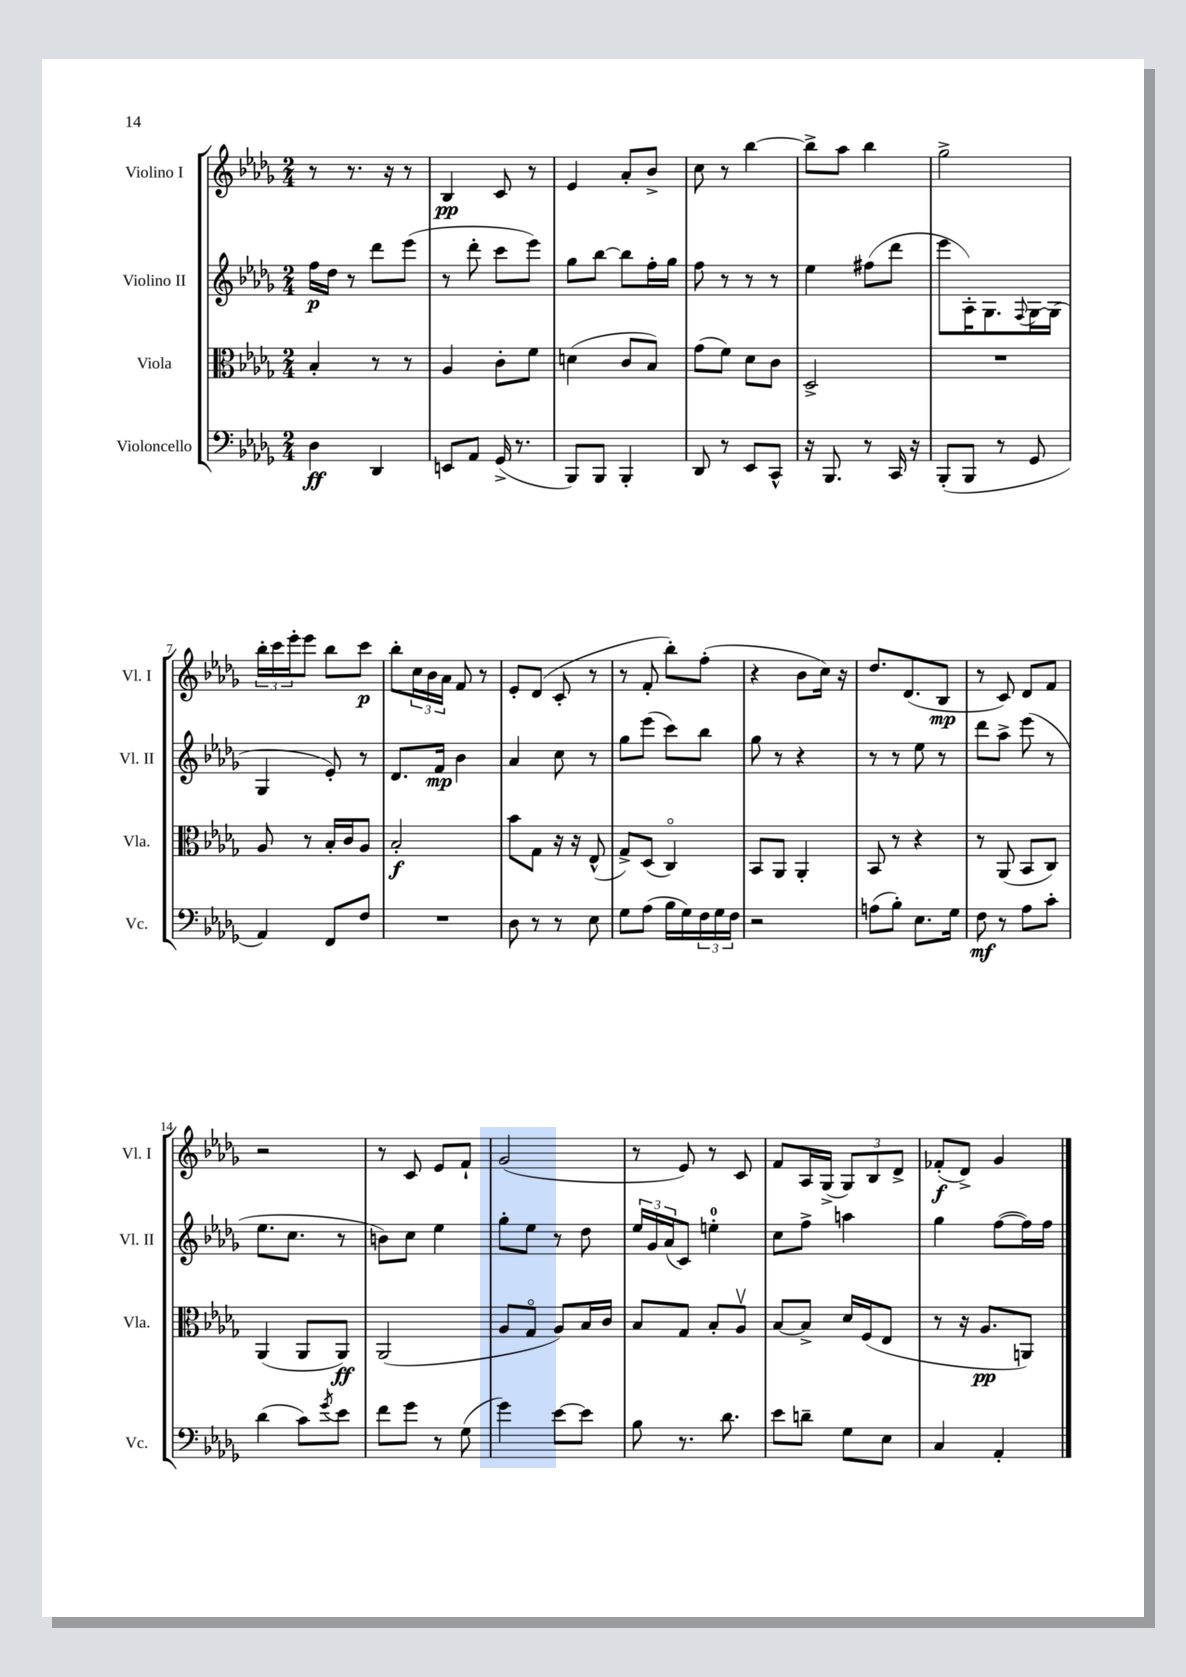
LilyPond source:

<<
\new StaffGroup <<
\new Staff = "s0" \with { instrumentName = "Violino I" shortInstrumentName = "Vl. I" } {
    \clef treble \key des \major \numericTimeSignature \time 2/4
    r8 r8. r16 r8 |
    bes4\pp c'8 r8 |
    ees'4 aes'8-. bes'8-> |
    c''8 r8 bes''4~ |
    bes''8-> aes''8 bes''4 |
    ges''2-> |
    \tuplet 3/2 { bes''16-. c'''16 ees'''16-. } ees'''8 bes''8 c'''8\p |
    bes''8-. \tuplet 3/2 { c''16 bes'16 aes'16 } f'8 r8 |
    ees'8-. des'8( c'8-. r8 |
    r8 f'8-. bes''8-.) f''8-.( |
    r4 bes'8 c''16) r16 |
    des''8. des'8.( bes8\mp |
    r8 c'8) des'8 f'8 |
    r2 |
    r8 c'8 ees'8 f'8-! |
    ges'2( |
    r8 ees'8) r8 c'8 |
    f'8 aes16 ges16->( \tuplet 3/2 { ges8) bes8 des'8-> } |
    fes'8-.\f( des'8->) ges'4 \bar "|." |
}
\new Staff = "s1" \with { instrumentName = "Violino II" shortInstrumentName = "Vl. II" } {
    \clef treble \key des \major \numericTimeSignature \time 2/4
    f''16\p des''16 r8 des'''8 ees'''8( |
    r8 des'''8-. c'''8 ees'''8) |
    ges''8 bes''8~ bes''8 f''16-. ges''16 |
    f''8 r8 r8 r8 |
    ees''4 fis''8( des'''8 |
    ees'''8 aes16-.) ges8. \appoggiatura { f8 } ges16~ ges16( |
    ges4 ees'8-.) r8 |
    des'8. f'16\mp bes'4 |
    aes'4 c''8 r8 |
    ges''8 ees'''8( c'''8) bes''8 |
    ges''8 r8 r4 |
    r8 r8 ees''8 r8 |
    des'''8 aes''8-> ees'''8( r8 |
    ees''8. c''8. r8 |
    b'8) c''8 ees''4 |
    ges''8-. ees''8 r8 des''8 |
    \tuplet 3/2 { ees''16 ges'16 aes'16( } c'8) e''4-0-. |
    c''8 f''8-> a''4 |
    ges''4 f''8~( f''16) f''16 \bar "|." |
}
\new Staff = "s2" \with { instrumentName = "Viola" shortInstrumentName = "Vla." } {
    \clef alto \key des \major \numericTimeSignature \time 2/4
    bes4-. r8 r8 |
    aes4 c'8-. f'8 |
    d'4( c'8 bes8) |
    ges'8( f'8) des'8 c'8 |
    des2-> |
    R2 |
    aes8 r8 bes16-. c'16 aes8 |
    bes2-.\f |
    bes'8 ges8 r16 r16 ees8-^( |
    ges8->) des8( c4\flageolet) |
    bes,8 aes,8 aes,4-. |
    bes,8 r8 r4 |
    r8 aes,8( bes,8 c8) |
    aes,4( aes,8 aes,8\ff) |
    aes,2( |
    aes8 ges8\flageolet aes8) bes16 c'16 |
    bes8 ges8 bes8-. aes8\upbow |
    bes8~ bes8-> des'16 f16( ees8 |
    r8 r16 aes8.\pp a,8) \bar "|." |
}
\new Staff = "s3" \with { instrumentName = "Violoncello" shortInstrumentName = "Vc." } {
    \clef bass \key des \major \numericTimeSignature \time 2/4
    des4\ff des,4 |
    e,8 aes,8 ges,16->( r8. |
    bes,,8) bes,,8 bes,,4-. |
    des,8 r8 ees,8 c,8-^ |
    r16 bes,,8. r8 c,16 r16 |
    bes,,8-.( bes,,8 r8 ges,8 |
    aes,4) f,8 f8 |
    R2 |
    des8 r8 r8 ees8 |
    ges8 aes8( bes16 ges16) \tuplet 3/2 { f16 ges16 f16 } |
    r2 |
    a8( bes8-.) ees8. ges16 |
    f8\mf r8 aes8 c'8-. |
    des'4( c'8) \acciaccatura { ges'8 } ees'8 |
    f'8 ges'8 r8 ges8( |
    ges'4) ees'8~ ees'8 |
    bes8 r8. des'8. |
    ees'8 d'8-- ges8 ees8 |
    c4 aes,4-. \bar "|." |
}
>>
>>
